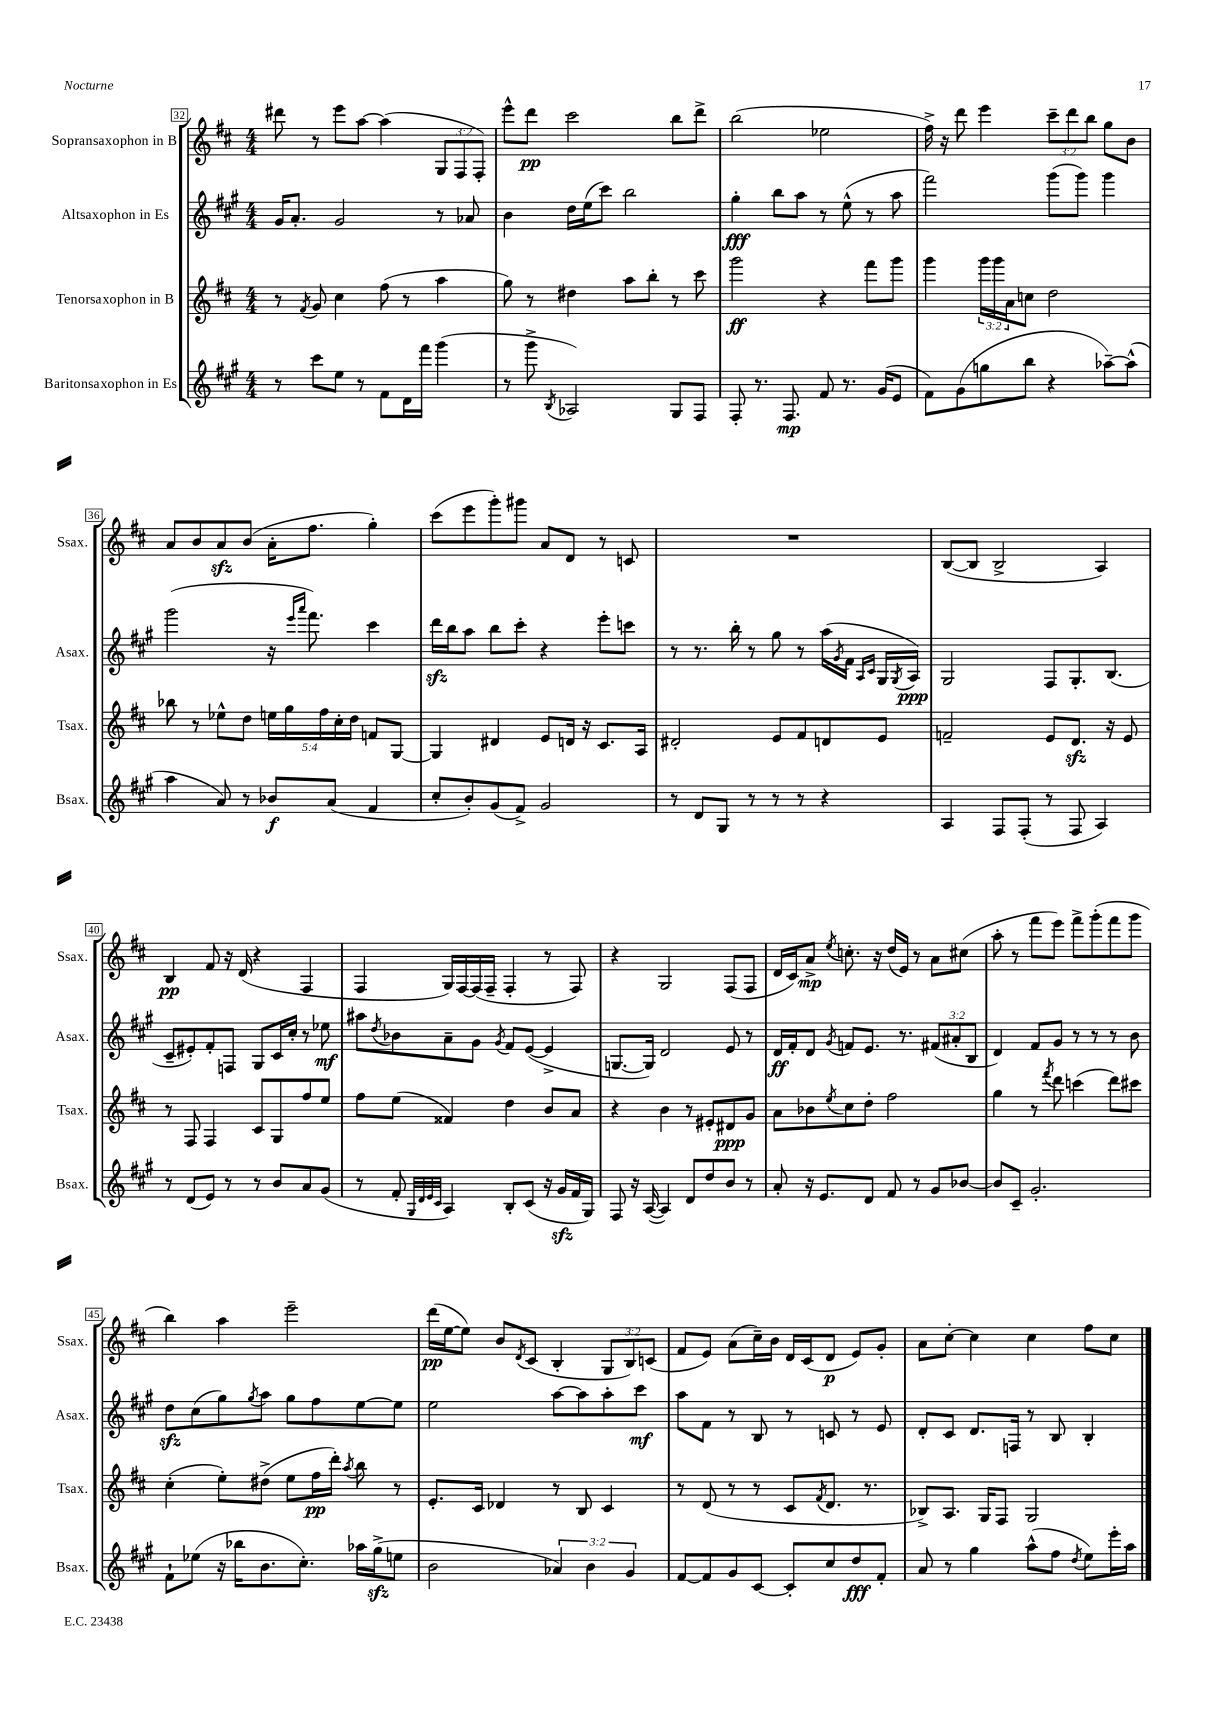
<<
\new StaffGroup <<
\new Staff = "s0" \with { instrumentName = "Sopransaxophon in B" shortInstrumentName = "Ssax." } {
    \clef treble \key d \major \numericTimeSignature \time 4/4 \override Staff.TupletNumber.text = #tuplet-number::calc-fraction-text
    dis'''8 r8 e'''8 a''8~ a''4( \tuplet 3/2 { g8 fis8 fis8-.) } |
    e'''8-^ d'''8\pp cis'''2 b''8 d'''8-> |
    b''2( ees''2 |
    fis''16->) r16 d'''8 e'''4 \tuplet 3/2 { cis'''8-- d'''8 b''8 } g''8 b'8 |
    a'8 b'8 a'8\sfz b'8( a'16-. fis''8. g''4-.) |
    cis'''8( e'''8 g'''8-.) gis'''8 a'8 d'8 r8 c'8 |
    R1 |
    b8~( b8 b2-> a4) |
    b4\pp fis'8 r16 d'16( r4 fis4 |
    fis4 g16) fis16~ fis16( fis16-- fis4-. r8 fis8) |
    r4 g2 fis8( fis8 |
    d'16 cis'16) a'8->\mp \acciaccatura { e''8 } c''8.-. r16 d''16( e'16) r8 a'8 cis''8( |
    a''8-. r8 fis'''8 e'''8) fis'''8-> g'''8-.( fis'''8 g'''8 |
    b''4) a''4 e'''2-- |
    d'''16\pp( e''16~ e''8) b'8 \acciaccatura { d'8 } cis'8( b4-. \tuplet 3/2 { g8 b8) c'8( } |
    fis'8 e'8) a'8( cis''16--) b'16 d'16 cis'16( d'8\p e'8) g'8-. |
    a'8 cis''8~-. cis''4 cis''4 fis''8 cis''8 \bar "|." |
}
\new Staff = "s1" \with { instrumentName = "Altsaxophon in Es" shortInstrumentName = "Asax." } {
    \clef treble \key a \major \numericTimeSignature \time 4/4 \override Staff.TupletNumber.text = #tuplet-number::calc-fraction-text
    gis'16 a'8.-. gis'2 r8 aes'8 |
    b'4 d''16 e''16( cis'''8) b''2 |
    gis''4-.\fff b''8 a''8 r8 e''8-^( r8 a''8 |
    fis'''2) gis'''8( gis'''8) gis'''4 |
    gis'''2( r16 \grace { e'''16 a'''16 } fis'''8.) cis'''4 |
    d'''16\sfz b''16 a''8 b''8 cis'''8-. r4 e'''8-. c'''8 |
    r8 r8. b''16-. r8 gis''8 r8 a''16( \acciaccatura { gis'8 } fis'16 \grace { a16 cis'16 } gis16 \acciaccatura { gis8 } a16\ppp) |
    gis2 fis8 gis8.-. b8.( |
    cis'8-- eis'8-.) fis'8-. f8 gis8 cis'16 cis''16-. r8 ees''8\mf |
    ais''8 \acciaccatura { d''8 } bes'8 a'8-- gis'8 \acciaccatura { gis'8 } fis'8 e'8~( e'4-> |
    g8.~ g16) d'2 e'8 r8 |
    d'16\ff fis'16-. d'8 \acciaccatura { gis'8 } f'8 e'8. r8. \tuplet 3/2 { fis'8( ais'8-. b8 } |
    d'4) fis'8 gis'8 r8 r8 r8 b'8 |
    d''8\sfz cis''8( gis''8) \acciaccatura { gis''8 } a''8 gis''8 fis''8 e''8~ e''8 |
    e''2 a''8~ a''8 a''8-. cis'''8\mf |
    a''8 fis'8 r8 b8 r8 c'8 r8 e'8 |
    d'8-. cis'8 d'8. f16 r8 b8 b4-. \bar "|." |
}
\new Staff = "s2" \with { instrumentName = "Tenorsaxophon in B" shortInstrumentName = "Tsax." } {
    \clef treble \key d \major \numericTimeSignature \time 4/4 \override Staff.TupletNumber.text = #tuplet-number::calc-fraction-text
    r8 \acciaccatura { fis'8 } g'8 cis''4 fis''8( r8 a''4 |
    g''8) r8 dis''4 a''8 b''8-. r8 cis'''8 |
    g'''2\ff r4 fis'''8 g'''8 |
    g'''4 \tuplet 3/2 { g'''16 g'''16 a'16 } c''8 d''2 |
    bes''8 r8 ees''8-^ d''8 \tuplet 5/4 { e''16 g''16 fis''16 cis''16-. d''16 } f'8 g8~ |
    g4 dis'4 e'8 d'16 r16 cis'8. a16 |
    dis'2-. e'8 fis'8 d'8 e'8 |
    f'2-- e'8 d'8.\sfz r16 e'8 |
    r8 fis8 fis4 cis'8 g8 fis''8 e''8 |
    fis''8 e''8( fisis'4) d''4 b'8 a'8 |
    r4 b'4 r8 eis'8-. dis'8\ppp g'8 |
    a'8 bes'8 \acciaccatura { e''8 } cis''8 d''8-. fis''2 |
    g''4 r8 \acciaccatura { fis'''8 } d'''8 c'''4( d'''8) cis'''8 |
    cis''4-.( e''8-.) dis''8->( e''8 fis''16\pp d'''16-.) \acciaccatura { a''8 } b''8 r8 |
    e'8.-. cis'16 des'4 r8 b8 cis'4 |
    r8 d'8( r8 r8 cis'8 \acciaccatura { fis'8 } d'8. r8. |
    bes8->) a8. g16 fis8 g2 \bar "|." |
}
\new Staff = "s3" \with { instrumentName = "Baritonsaxophon in Es" shortInstrumentName = "Bsax." } {
    \clef treble \key a \major \numericTimeSignature \time 4/4 \override Staff.TupletNumber.text = #tuplet-number::calc-fraction-text
    r8 cis'''8 e''8 r8 fis'8 d'16 fis'''16 gis'''4( |
    r8 gis'''8-> \acciaccatura { b8 } aes2) gis8 fis8 |
    fis8-. r8. fis8.\mp fis'8 r8. gis'16( e'8 |
    fis'8) gis'8( g''8 b''8 r4 aes''8~--) aes''8-^( |
    a''4 a'8) r8 bes'8\f a'8( fis'4 |
    cis''8-. b'8-.) gis'8( fis'8->) gis'2 |
    r8 d'8 gis8 r8 r8 r8 r4 |
    a4 fis8 fis8-.( r8 fis8 a4) |
    r8 d'8( e'8) r8 r8 b'8 a'8 gis'8( |
    r8 fis'8-. \grace { gis32 d'32 e'32 cis'32 } a4) b8-. cis'8( r16 gis'16\sfz fis'16 gis16) |
    fis8 r16 a16~( a4) d'8 d''8 b'8 r8 |
    a'8-. r16 e'8. d'8 fis'8 r8 gis'8 bes'8~ |
    bes'8 cis'8-- gis'2.-. |
    fis'8-! ees''8( r16 bes''16 b'8. cis''8.-.) aes''16 gis''16->\sfz( e''8 |
    b'2 \tuplet 3/2 { aes'4) b'4 gis'4 } |
    fis'8~ fis'8 gis'8 cis'8~ cis'8-. cis''8 d''8\fff fis'8-. |
    a'8 r8 gis''4 a''8-^( fis''8 \acciaccatura { d''8 } e''8) e'''16-. a''16 \bar "|." |
}
>>
>>
\layout { \context { \Score currentBarNumber = #32 \override BarNumber.stencil = #(make-stencil-boxer 0.1 0.3 ly:text-interface::print) } }
